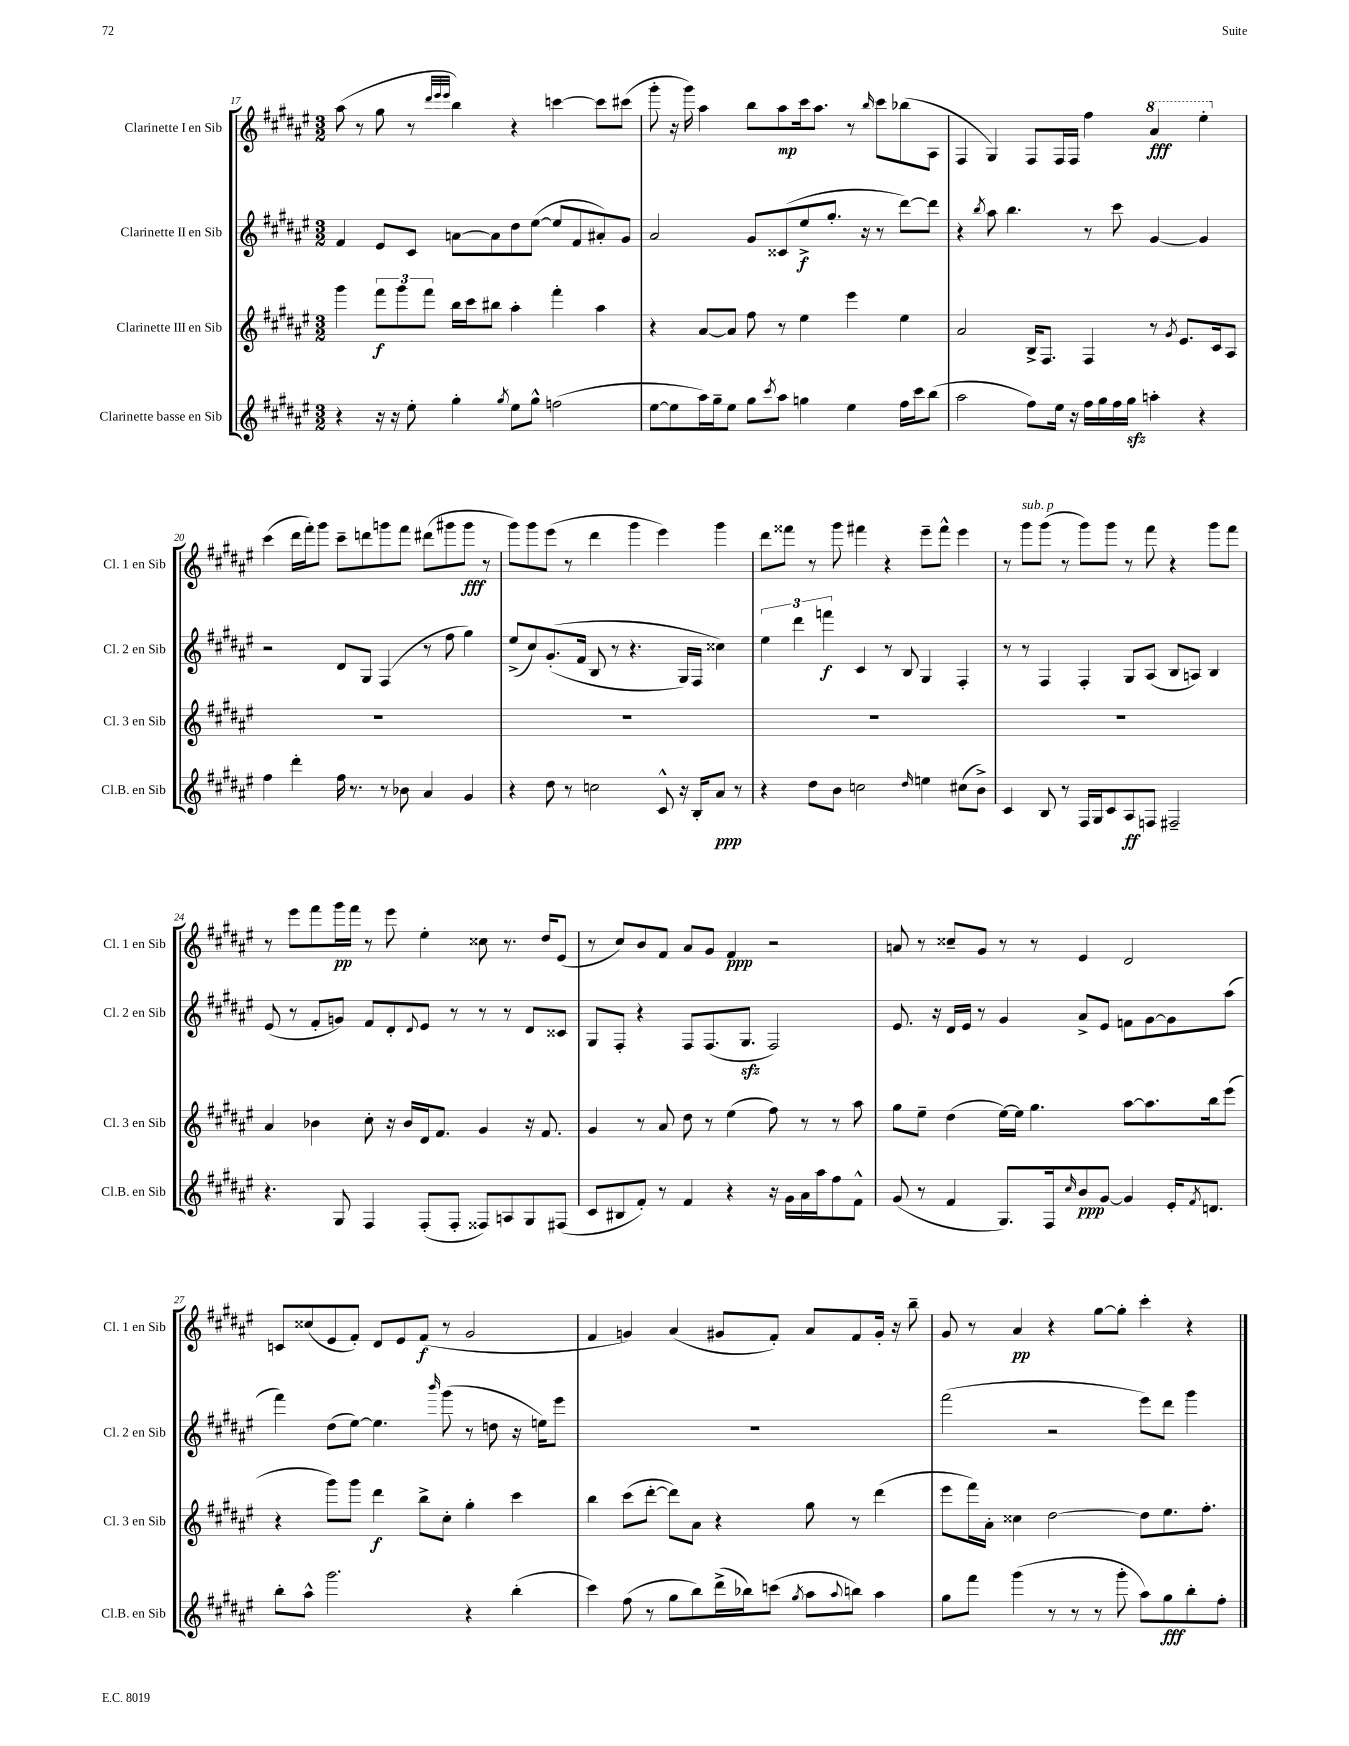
<<
\new StaffGroup <<
\new Staff = "s0" \with { instrumentName = "Clarinette I en Sib" shortInstrumentName = "Cl. 1 en Sib" } {
    \clef treble \key fis \major \numericTimeSignature \time 3/2
    ais''8( r8 gis''8 r8 \grace { dis'''32 eis'''32 eis'''32 } b''4) r4 c'''4~ c'''8 cis'''8( |
    gis'''8-. r16 gis'''16) ais''4 b''8 ais''8\mp cis'''16 ais''8. r8 \grace { b''16 } cis'''8 bes''8( ais8 |
    fis4 gis4) fis8 fis16 fis16 fis''4 \ottava #1 ais''4\fff eis'''4-. \ottava #0 |
    cis'''4( dis'''16 fis'''16-.) gis'''8 cis'''8-- d'''8 g'''8 fis'''8 dis'''8( gis'''8 gis'''8\fff r8 |
    gis'''8) gis'''8 eis'''8( r8 dis'''4 gis'''4 eis'''4) gis'''4 |
    dis'''8 fisis'''8 r8 gis'''8 fis'''4 r4 eis'''8-- fis'''8-^ eis'''4 |
    r8 gis'''8^\markup { \italic "sub. p" } gis'''8( r8 gis'''8) gis'''8 r8 fis'''8 r4 gis'''8 fis'''8 |
    r8 eis'''8 fis'''8 gis'''16\pp fis'''16 r8 eis'''8 eis''4-. cisis''8 r8. dis''16 eis'8( |
    r8 cis''8) b'8 fis'8 ais'8 gis'8 fis'4\ppp r2 |
    a'8 r8 cisis''8-- gis'8 r8 r8 eis'4 dis'2 |
    c'8 cisis''8( eis'8 fis'8-.) dis'8 eis'8 fis'8\f( r8 gis'2 |
    fis'4 g'4) ais'4( gis'8 fis'8-.) ais'8 fis'8 gis'16-. r16 b''8-- |
    gis'8 r8 ais'4\pp r4 gis''8~ gis''8-. cis'''4-. r4 \bar "|." |
}
\new Staff = "s1" \with { instrumentName = "Clarinette II en Sib" shortInstrumentName = "Cl. 2 en Sib" } {
    \clef treble \key fis \major \numericTimeSignature \time 3/2
    fis'4 eis'8 cis'8 a'8~ a'8 dis''8 eis''8~( eis''8 fis'8 ais'8-.) gis'8 |
    ais'2 gis'8 cisis'8( eis''8->\f gis''8.-. r16 r8 dis'''8~) dis'''8 |
    r4 \acciaccatura { b''8 } ais''8 b''4. r8 cis'''8 gis'4~ gis'4 |
    r2 dis'8 gis8 fis4( r8 fis''8 gis''4) |
    eis''8->( cis''8) gis'8.-.(\( fis'16 b8 r8 r4. gis16) fis16 cisis''4\) |
    \tuplet 3/2 { eis''4 dis'''4 f'''4\f } cis'4 r8 b8 gis4 fis4-. |
    r8 r8 fis4 fis4-. gis8 ais8( b8 a8) b4 |
    eis'8( r8 fis'8-. g'8) fis'8 dis'8-. \appoggiatura { dis'8 } eis'8 r8 r8 r8 dis'8 cisis'8 |
    gis8 fis8-. r4 fis8 fis8.( gis8.\sfz fis2) |
    eis'8. r16 dis'16 eis'16 r8 gis'4 ais'8-> eis'8 f'8 gis'8~ gis'8 ais''8( |
    fis'''4) dis''8( eis''8~) eis''4. \grace { b'''16 } gis'''8( r8 d''8 r16 e''16) eis'''8 |
    R1. |
    fis'''2( r2 eis'''8) dis'''8 gis'''4 \bar "|." |
}
\new Staff = "s2" \with { instrumentName = "Clarinette III en Sib" shortInstrumentName = "Cl. 3 en Sib" } {
    \clef treble \key fis \major \numericTimeSignature \time 3/2
    gis'''4 \tuplet 3/2 { fis'''8\f gis'''8 fis'''8 } b''16 cis'''16 bis''8 ais''4-. fis'''4-. ais''4 |
    r4 ais'8~ ais'8 fis''8 r8 eis''4 eis'''4 eis''4 |
    ais'2 b16-> fis8. fis4 r8 \acciaccatura { gis'8 } eis'8. cis'16 ais8 |
    R1. |
    R1. |
    R1. |
    R1. |
    ais'4 bes'4 cis''8-. r16 bes'16 dis'16 fis'8. gis'4 r16 fis'8. |
    gis'4 r8 ais'8 dis''8 r8 eis''4( fis''8) r8 r8 ais''8 |
    gis''8 eis''8-- dis''4( eis''16~) eis''16 gis''4. ais''8~ ais''8. b''16 eis'''8( |
    r4 gis'''8) gis'''8 dis'''4\f b''8-> cis''8-. gis''4-. cis'''4 |
    b''4 cis'''8( dis'''8~-. dis'''8) ais'8 r4 gis''8 r8 dis'''4( |
    eis'''8 fis'''16) ais'16-. cisis''4 dis''2~ dis''8 eis''8. fis''8.-. \bar "|." |
}
\new Staff = "s3" \with { instrumentName = "Clarinette basse en Sib" shortInstrumentName = "Cl.B. en Sib" } {
    \clef treble \key fis \major \numericTimeSignature \time 3/2
    r4 r16 r16 eis''8-. gis''4-. \acciaccatura { gis''8 } eis''8 gis''8-^ f''2( |
    eis''8~ eis''8 ais''16) gis''16-- eis''8 gis''8 \acciaccatura { cis'''8 } ais''8 g''4 eis''4 fis''16 cis'''16 b''8( |
    ais''2 fis''8) eis''16 r16 fis''16 gis''16 fis''16 gis''16\sfz a''4-. r4 |
    fis''4 dis'''4-. fis''16 r8. r8 bes'8 ais'4 gis'4 |
    r4 dis''8 r8 c''2 cis'8-^ r16 b16-. ais'8\ppp r8 |
    r4 dis''8 b'8 c''2 \grace { dis''16 } e''4 cis''8( b'8->) |
    cis'4 b8 r8 fis16 gis16 cis'8 ais8\ff f8 fis2-- |
    r4. gis8 fis4 fis8-.( fis8-. fisis8) a8 gis8 fis8( |
    cis'8 bis8 fis'8-.) r8 fis'4 r4 r16 gis'16 ais'16 ais''16 fis''8 fis'8-^ |
    gis'8( r8 fis'4 gis8.) fis16 \grace { cis''16 } b'8\ppp gis'8~ gis'4 eis'16-. \acciaccatura { fis'8 } d'8. |
    b''8-. ais''8-^ gis'''2. r4 b''4-.( |
    cis'''4) fis''8( r8 gis''8 b''8) dis'''16->( bes''16) c'''8( \acciaccatura { gis''8 } ais''8 \appoggiatura { ais''8 } b''8) ais''4 |
    gis''8 fis'''8 gis'''4( r8 r8 r8 gis'''8-. ais''8) gis''8\fff b''8-. fis''8-. \bar "|." |
}
>>
>>
\layout { \context { \Score currentBarNumber = #17 } }
